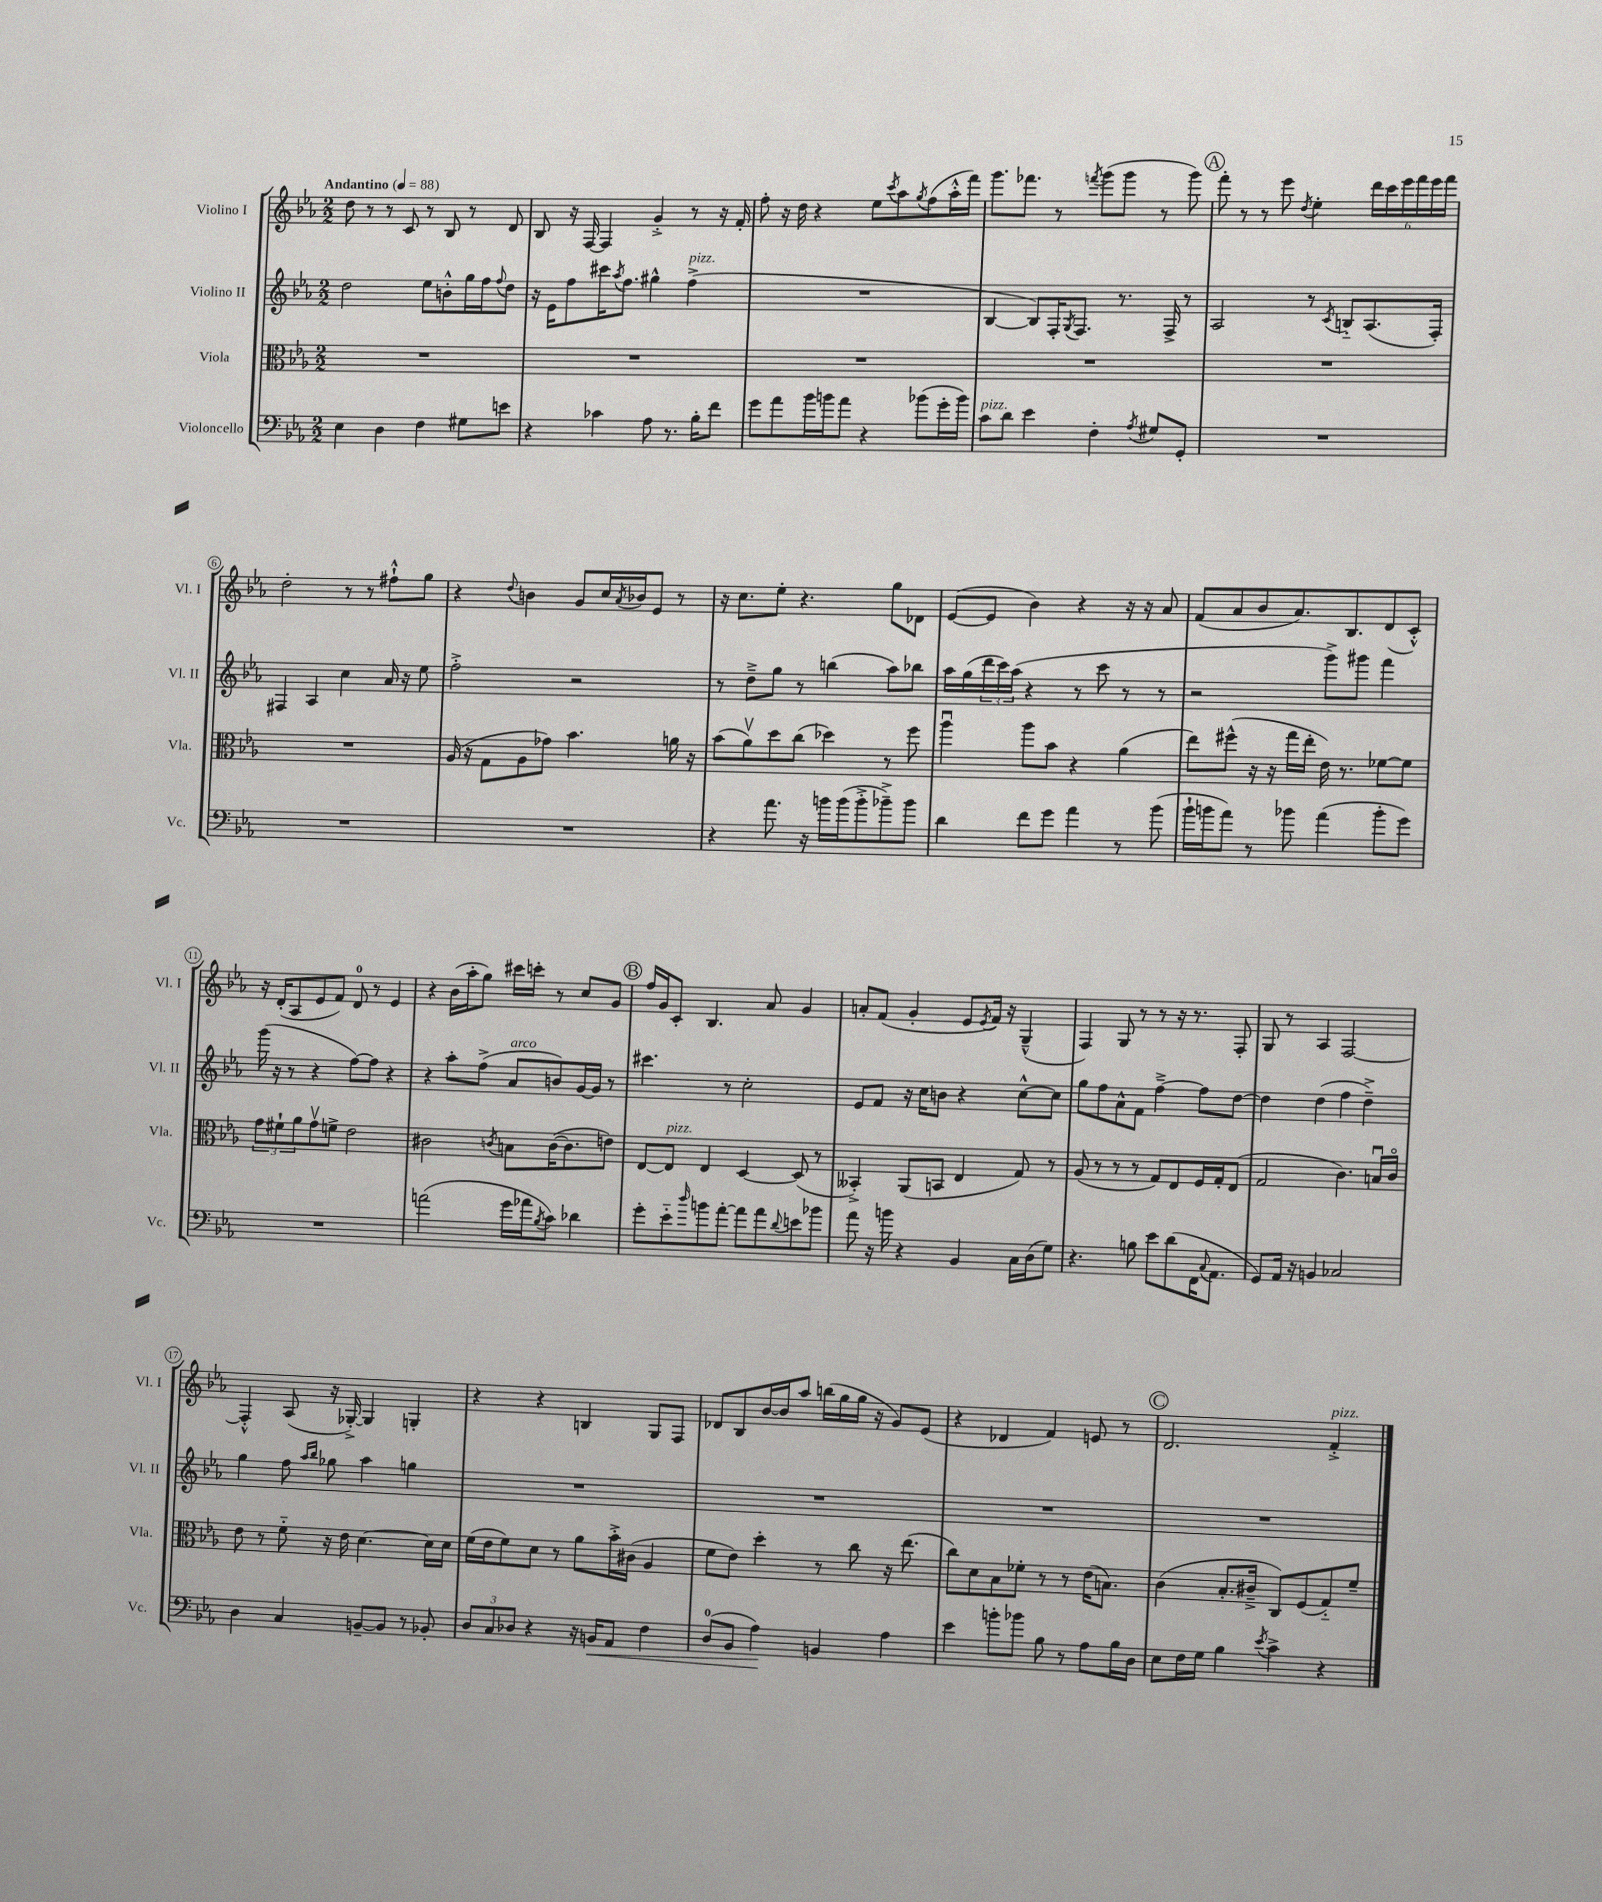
<<
\new StaffGroup <<
\new Staff = "s0" \with { instrumentName = "Violino I" shortInstrumentName = "Vl. I" } {
    \clef treble \key ees \major \numericTimeSignature \time 2/2 \tempo "Andantino" 4 = 88
    d''8 r8 r8 c'8 r8 bes8 r8 d'8 |
    bes8 r16 f16~ f4 g'4-.-> r8 r16 f'16-. |
    f''8-. r16 d''16 r4 ees''8 \acciaccatura { c'''8 } aes''8 \acciaccatura { g''8 } f''8( aes''16-.-^ f'''16) |
    g'''8. fes'''8. r8 \acciaccatura { f'''8 } g'''8( g'''8 r8 g'''8) |
    \mark \markup { \circle "A" } f'''8-. r8 r8 ees'''8 \acciaccatura { d''8 } ees''4-. \tuplet 6/4 { d'''16 c'''16 ees'''16 f'''16 ees'''16 f'''16 } |
    d''2-. r8 r8 fis''8-!-^ g''8 |
    r4 \appoggiatura { d''8 } b'4 g'8 c''16 \acciaccatura { aes'8 } bes'16 ees'8 r8 |
    r16 c''8. ees''8-. r4. g''8 des'8 |
    ees'8~( ees'8 bes'4) r4 r16 r16 aes'8 |
    f'8( aes'8 bes'8 aes'8.) bes8. d'8( c'8-.-^) |
    r16 d'16-.( aes8 ees'8 f'8) d'8-0 r8 ees'4 |
    r4 bes'16( aes''16-. g''8) cis'''16 c'''16-. r8 c''8 g'8 |
    \mark \markup { \circle "B" } f''16 g'16 c'8-. bes4. aes'8 g'4 |
    a'8-. f'8( g'4-. ees'8 \acciaccatura { ees'8 } f'16) r16 g4---^( |
    f4) g8 r8 r8 r16 r8. f8-. |
    g8 r8 aes4 f2~ |
    f4-.-^ aes8( r16 ges16~-.->) ges4 g4-. |
    r4 r4 b4 g8 f8 |
    des'8 bes8 bes'16~ bes'16 aes''8 b''16( g''16 g''16 r16 g'8) ees'8( |
    r4 des'4 f'4) e'8 r8 |
    \mark \markup { \circle "C" } d'2. f'4-.->^\markup { \italic "pizz." } \bar "|." |
}
\new Staff = "s1" \with { instrumentName = "Violino II" shortInstrumentName = "Vl. II" } {
    \clef treble \key ees \major \numericTimeSignature \time 2/2
    d''2 ees''8 b'8-.-^ g''16 f''16 \appoggiatura { f''8 } d''8 |
    r16 ees'16 f''8 cis'''16 \acciaccatura { aes''8 } f''8. gis''4-^ f''4->^\markup { \italic "pizz." }( |
    R1 |
    bes4~ bes8) f16-. \acciaccatura { g8 } f8. r8. f16-> r8 |
    \mark \markup { \circle "A" } aes2 r8 \acciaccatura { c'8 } b8-_ aes8.( f16-.) |
    fis4 aes4 c''4 aes'16 r16 ees''8 |
    f''2-.-> r2 |
    r8 d''8---> g''8 r8 b''4( aes''8) bes''8 |
    aes''16 g''16( \tuplet 3/2 { d'''16 c'''16) aes''16( } r4 r8 c'''8 r8 r8 |
    r2 g'''8->) gis'''8 f'''4 |
    g'''16( r16 r8 r4 f''8~) f''8 r4 |
    r4 aes''8-. f''8->( aes'8^\markup { \italic "arco" } b'8) g'16~ g'16 r8 |
    \mark \markup { \circle "B" } cis'''4. r8 c''2-. |
    ees'8 f'8 r16 c''16 b'8 r4 c''8~-^ c''8 |
    g''8 f''8 aes'8-^ f'8 f''4~---> f''8 d''8~ |
    d''4 d''4( f''4 d''4--->) |
    g''4 f''8 \grace { aes''16 bes''16 } ges''8 aes''4 g''4 |
    R1 |
    R1 |
    R1 |
    \mark \markup { \circle "C" } R1 \bar "|." |
}
\new Staff = "s2" \with { instrumentName = "Viola" shortInstrumentName = "Vla." } {
    \clef alto \key ees \major \numericTimeSignature \time 2/2
    R1 |
    R1 |
    R1 |
    R1 |
    \mark \markup { \circle "A" } R1 |
    R1 |
    aes16( r16 g8 aes8 ges'8) bes'4. a'16 r16 |
    bes'8( aes'8\upbow) d''8 c''8( des''4) r8 f''8 |
    aes''4\downbow aes''8 bes'8 r4 aes'4( |
    ees''8) fis''8-^( r16 r16 g''16 ees''16-. ees'16) r8. fes'8~ fes'8 |
    \tuplet 3/2 { g'8 fis'8-! aes'8 } g'8\upbow f'8-> ees'2 |
    cis'2 \acciaccatura { c'8 } b8 c'16~( c'8. e'8) |
    \mark \markup { \circle "B" } ees8~ ees8^\markup { \italic "pizz." } ees4 d4~ d8( r8 |
    beses,4-.->) aes,8( b,8 ees4 g8) r8 |
    aes8( r8 r8 r8 g8) ees8 f16 g16-. ees8( |
    g2 c'4.) b16\downbow c'16\flageolet |
    ees'8 r8 f'8-_ r16 ees'16 d'4.~ d'16 d'16 |
    f'16( ees'16 f'8) d'8 r8 aes'8 bes'16-.-> cis'16( aes4 |
    f'8 ees'8) d''4-. r8 c''8 r16 ees''8.( |
    c''8) d'8 bes8 fes'8-. r8 r8 ees'16( b8.) |
    \mark \markup { \circle "C" } c'4( bes8.-. cis'16---> c8) f8( g8-_) f'8-- \bar "|." |
}
\new Staff = "s3" \with { instrumentName = "Violoncello" shortInstrumentName = "Vc." } {
    \clef bass \key ees \major \numericTimeSignature \time 2/2
    ees4 d4 f4 gis8 e'8 |
    r4 ces'4 aes8 r8. bes16-. f'8 |
    g'8 aes'8 bes'16 b'16 aes'8 r4 bes'8( g'16-. bes'16) |
    c'8^\markup { \italic "pizz." } d'8 ees'4 f4-. \acciaccatura { aes8 } gis8 g,8-. |
    \mark \markup { \circle "A" } R1 |
    R1 |
    R1 |
    r4 aes'8. r16 b'16 b'16( b'8-.-> bes'8--->) bes'8 |
    d'4 f'8 g'8 aes'4 r8 bes'8( |
    bes'16-! b'16 aes'8) r8 bes'8 aes'4( bes'8-. g'8) |
    R1 |
    a'2( g'16 aes'16 \acciaccatura { bes8 } c'8) des'4 |
    \mark \markup { \circle "B" } g'8-. ees'8-_ \grace { d''16 } b'8 aes'8~-. aes'8 aes'8 \appoggiatura { d'8 } e'8 bes'8 |
    aes'8 r16 b'16 r4 bes,4 c16 d16( g8) |
    r4. b8 ees'8 d'8( f,16 \appoggiatura { c8 } aes,8. |
    g,8) aes,16 r16 b,4 ces2 |
    d4 c4 b,8~-- b,8 r8 bes,8-. |
    \tuplet 3/2 { d8 c8 des8 } r4 r16 b,16\< aes,8 f4 |
    d8-0( bes,8 aes4\!) b,4 aes4 |
    ees'4 b'8-. bes'8 bes8 r8 aes8 bes16 d16 |
    \mark \markup { \circle "C" } ees8 f16 g16 bes4 \acciaccatura { ees'8 } c'4-> r4 \bar "|." |
}
>>
>>
\layout { \context { \Score \override BarNumber.stencil = #(make-stencil-circler 0.1 0.3 ly:text-interface::print) } }
